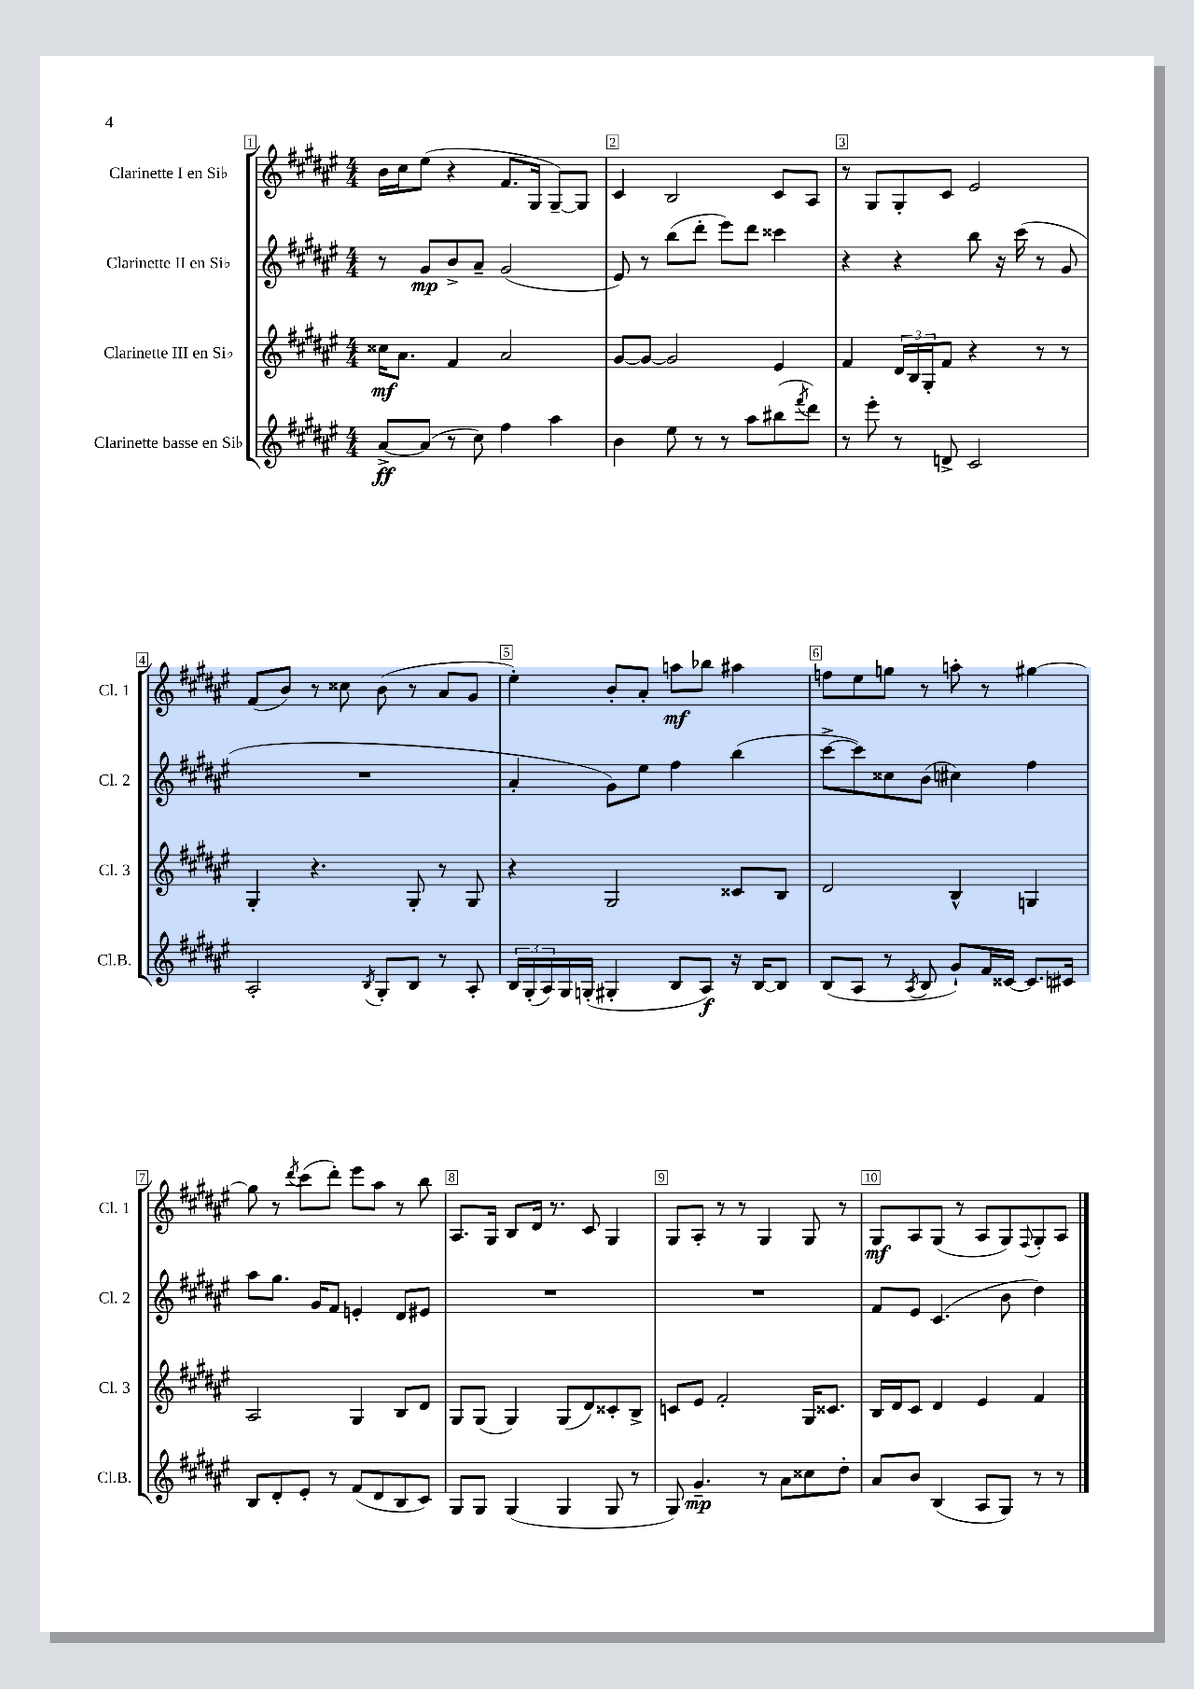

**kern	**dynam	**kern	**dynam	**kern	**dynam	**kern	**dynam
*part4	*part4	*part3	*part3	*part2	*part2	*part1	*part1
*staff4	*staff4	*staff3	*staff3	*staff2	*staff2	*staff1	*staff1
*I"Clarinette basse en Si♭	*	*I"Clarinette III en Si♭	*	*I"Clarinette II en Si♭	*	*I"Clarinette I en Si♭	*
*I'Cl.B.	*	*I'Cl. 3	*	*I'Cl. 2	*	*I'Cl. 1	*
*clefG2	*	*clefG2	*	*clefG2	*	*clefG2	*
*k[f#c#g#d#a#e#]	*	*k[f#c#g#d#a#e#]	*	*k[f#c#g#d#a#e#]	*	*k[f#c#g#d#a#e#]	*
*M4/4	*	*M4/4	*	*M4/4	*	*M4/4	*
=1	=1	=1	=1	=1	=1	=1	=1
[8a#^/L	ff	16cc##X\KL	mf	8r	.	16b\LL	.
.	.	8.a#\J	.	.	.	16cc#\J	.
(8a#/J]	.	.	.	8g#/L	mp	(8ee#\J	.
8r	.	4f#/	.	8b^/	.	4r	.
8cc#\)	.	.	.	8a#~/J	.	.	.
4ff#\	.	2a#/	.	(2g#/	.	8.f#/L	.
.	.	.	.	.	.	16G#/Jk	.
4aa#\	.	.	.	.	.	[8G#~/L)	.
.	.	.	.	.	.	8G#/J]	.
=2	=2	=2	=2	=2	=2	=2	=2
4b\	.	[8g#/L	.	8e#/)	.	4c#/	.
.	.	8g#/J_	.	8r	.	.	.
8ee#\	.	2g#/]	.	(8bb\L	.	2B/	.
8r	.	.	.	8ddd#'\J	.	.	.
8r	.	.	.	8eee#\L)	.	.	.
8aa#\L	.	.	.	8ddd#\J	.	.	.
(8bb#X\	.	4e#/	.	4ccc##X\	.	8c#/L	.
8qfff#/	.	.	.	.	.	.	.
8ddd#\J)	.	.	.	.	.	8A#/J	.
=3	=3	=3	=3	=3	=3	=3	=3
8r	.	4f#/	.	4r	.	8r	.
8eee#'\	.	.	.	.	.	8G#/L	.
8r	.	24d#/LL	.	4r	.	8G#'/	.
.	.	24B/	.	.	.	.	.
.	.	24G#'/J	.	.	.	.	.
8dn^/	.	8f#/J	.	.	.	8c#/J	.
2c#/	.	4r	.	8bb\	.	2e#/	.
.	.	.	.	16r	.	.	.
.	.	.	.	(16ccc#\	.	.	.
.	.	8r	.	8r	.	.	.
.	.	8r	.	8g#/	.	.	.
!!LO:LB:g=z
=4	=4	=4	=4	=4	=4	=4	=4
2A#'/	.	4G#'/	.	1r	.	(8f#/L	.
.	.	.	.	.	.	8b/J)	.
.	.	4.r	.	.	.	8r	.
.	.	.	.	.	.	8cc##X\	.
8qB/	.	.	.	.	.	.	.
8G#'/L	.	.	.	.	.	(8b\	.
8B/J	.	8G#'/	.	.	.	8r	.
8r	.	8r	.	.	.	8a#/L	.
8A#'/	.	8G#/	.	.	.	8g#/J	.
=5	=5	=5	=5	=5	=5	=5	=5
24B/LL	.	4r	.	4a#'/	.	4ee#'\)	.
(24G#'/	.	.	.	.	.	.	.
24A#/)	.	.	.	.	.	.	.
16G#/	.	.	.	.	.	.	.
(16Gn'/JJ	.	.	.	.	.	.	.
4G#X'/	.	2G#/	.	8g#\L)	.	8b'/L	.
.	.	.	.	8ee#\J	.	8a#'/J	.
8B/L	.	.	.	4ff#\	.	8aan\L	mf
8A#/J)	f	.	.	.	.	8bb-X\J	.
16r	.	8c##X/L	.	(4bb\	.	4aa#X\	.
[16B/KL	.	.	.	.	.	.	.
8B/J]	.	8B/J	.	.	.	.	.
=6	=6	=6	=6	=6	=6	=6	=6
(8B/L	.	2d#/	.	[8ccc#^\L	.	8ffn\L	.
8A#/J	.	.	.	8ccc#\])	.	8ee#\	.
8r	.	.	.	8cc##X\	.	8ggn\J	.
8qA#/	.	.	.	.	.	.	.
8B/	.	.	.	(8b\J	.	8r	.
8g#`/L)	.	4B^^/	.	4cc#X\)	.	8aan'\	.
16f#/L	.	.	.	.	.	8r	.
[16c##X/JJ	.	.	.	.	.	.	.
8.c##/L]	.	4Gn/	.	4ff#\	.	[4gg#X\	.
16c#X/Jk	.	.	.	.	.	.	.
!!LO:LB:g=z
=7	=7	=7	=7	=7	=7	=7	=7
8B/L	.	2A#/	.	8aa#\L	.	8gg#\]	.
8d#'/	.	.	.	8.gg#\J	.	8r	.
.	.	.	.	.	.	8qddd#/	.
8e#'/J	.	.	.	.	.	(8ccc#\L	.
.	.	.	.	16g#/KL	.	.	.
8r	.	.	.	8f#/J	.	8ddd#'\J)	.
(8f#/L	.	4G#/	.	4en'/	.	8eee#\L	.
8d#/	.	.	.	.	.	8aa#\J	.
8B/	.	8B/L	.	8d#/L	.	8r	.
8c#/J)	.	8d#/J	.	8e#X/J	.	8bb\	.
=8	=8	=8	=8	=8	=8	=8	=8
8G#/L	.	8G#/L	.	1r	.	8.A#/L	.
8G#/J	.	(8G#/J	.	.	.	.	.
.	.	.	.	.	.	16G#/Jk	.
(4G#/	.	4G#/)	.	.	.	8B/L	.
.	.	.	.	.	.	16d#/Jk	.
.	.	.	.	.	.	8.r	.
4G#/	.	(8G#/L	.	.	.	.	.
.	.	8d#/)	.	.	.	8c#/	.
8G#/	.	8c##X'/	.	.	.	4G#/	.
8r	.	8B^/J	.	.	.	.	.
=9	=9	=9	=9	=9	=9	=9	=9
8G#/)	.	8cn/L	.	1r	.	8G#/L	.
4.g#~/	mp	8e#/J	.	.	.	8A#'/J	.
.	.	2f#'/	.	.	.	8r	.
.	.	.	.	.	.	8r	.
8r	.	.	.	.	.	4G#/	.
8a#\L	.	.	.	.	.	.	.
8cc##X\	.	16G#/KL	.	.	.	8G#/	.
.	.	8.c##X/J	.	.	.	.	.
8dd#'\J	.	.	.	.	.	8r	.
=10	=10	=10	=10	=10	=10	=10	=10
8a#/L	.	16B/LL	.	8f#/L	.	8G#/L	mf
.	.	16d#/J	.	.	.	.	.
8b/J	.	8c#/J	.	8e#/J	.	8A#/	.
(4B/	.	4d#/	.	(4.c#/	.	(8G#/J	.
.	.	.	.	.	.	8r	.
8A#/L	.	4e#/	.	.	.	8A#/L	.
8G#/J)	.	.	.	8b\	.	8G#/)	.
.	.	.	.	.	.	8qqF#/	.
8r	.	4f#/	.	4dd#\)	.	8G#'/	.
8r	.	.	.	.	.	8A#/J	.
==	==	==	==	==	==	==	==
*-	*-	*-	*-	*-	*-	*-	*-
